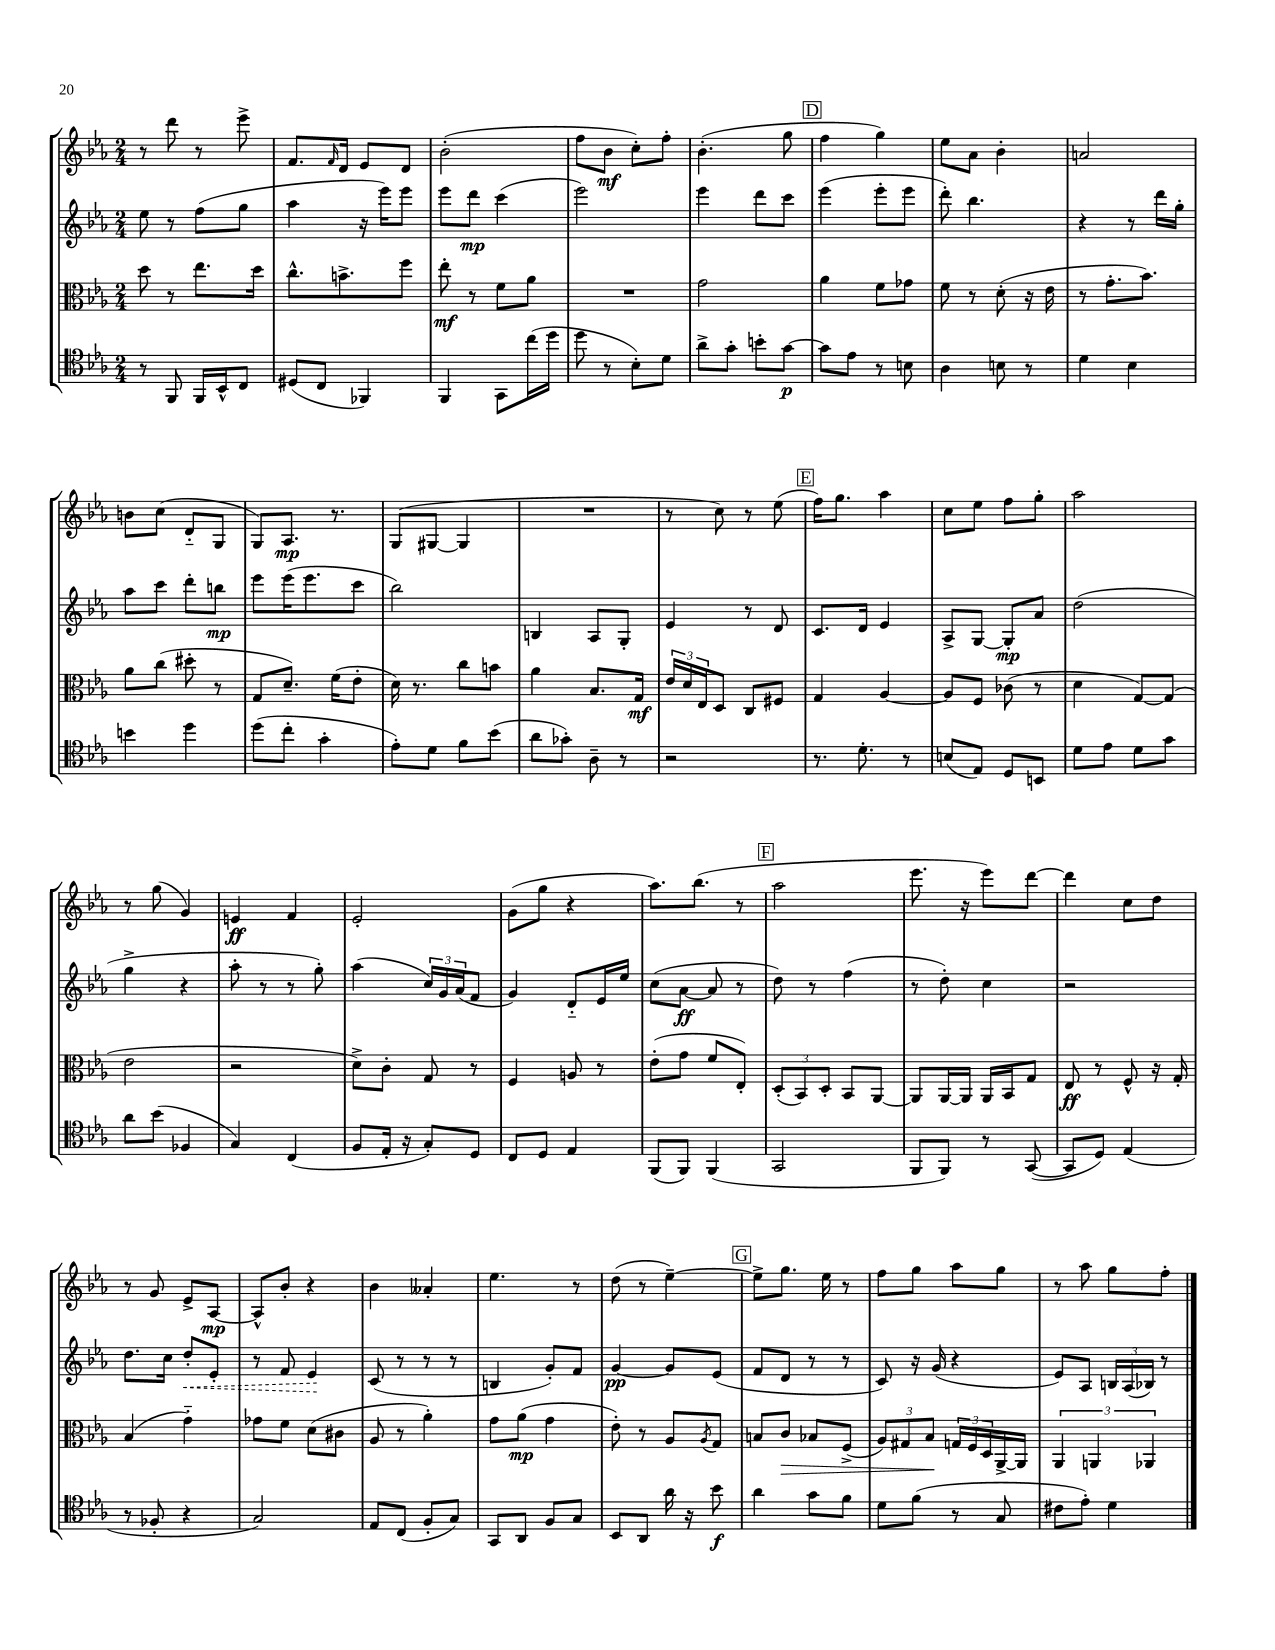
<<
\new StaffGroup <<
\new Staff = "s0" {
    \clef treble \key ees \major \numericTimeSignature \time 2/4
    r8 d'''8 r8 ees'''8-> |
    f'8. \grace { f'16 } d'16 ees'8 d'8 |
    bes'2-.( |
    f''8 bes'8\mf c''8-.) f''8-. |
    bes'4.-.( g''8 |
    \mark \markup { \box "D" } f''4 g''4) |
    ees''8 aes'8 bes'4-. |
    a'2 |
    b'8 c''8( d'8-_ g8 |
    g8) aes8.\mp r8. |
    g8( gis8~ gis4 |
    R2 |
    r8 c''8) r8 ees''8( |
    \mark \markup { \box "E" } f''16) g''8. aes''4 |
    c''8 ees''8 f''8 g''8-. |
    aes''2 |
    r8 g''8( g'4) |
    e'4\ff f'4 |
    ees'2-. |
    g'8( g''8 r4 |
    aes''8.) bes''8.( r8 |
    \mark \markup { \box "F" } aes''2 |
    ees'''8. r16 ees'''8) d'''8~ |
    d'''4 c''8 d''8 |
    r8 g'8 ees'8-> aes8~\mp |
    aes8-^ bes'8-. r4 |
    bes'4 aeses'4-. |
    ees''4. r8 |
    d''8( r8 ees''4~--) |
    \mark \markup { \box "G" } ees''8-> g''8. ees''16 r8 |
    f''8 g''8 aes''8 g''8 |
    r8 aes''8 g''8 f''8-. \bar "|." |
}
\new Staff = "s1" {
    \clef treble \key ees \major \numericTimeSignature \time 2/4
    ees''8 r8 f''8( g''8 |
    aes''4 r16 ees'''16) ees'''8 |
    ees'''8 d'''8\mp c'''4( |
    ees'''2) |
    ees'''4 d'''8 c'''8 |
    \mark \markup { \box "D" } ees'''4( ees'''8-. ees'''8 |
    d'''8-.) bes''4. |
    r4 r8 d'''16 g''16-. |
    aes''8 c'''8 d'''8-. b''8\mp |
    ees'''8 ees'''16( ees'''8. c'''8 |
    bes''2) |
    b4 aes8 g8-. |
    ees'4 r8 d'8 |
    \mark \markup { \box "E" } c'8. d'16 ees'4 |
    aes8-> g8~ g8-.\mp aes'8 |
    d''2( |
    g''4-> r4 |
    aes''8-. r8 r8 g''8-.) |
    aes''4( \tuplet 3/2 { c''16) g'16 aes'16( } f'8 |
    g'4) d'8-_ ees'16 ees''16 |
    c''8( aes'8~\ff aes'8 r8 |
    \mark \markup { \box "F" } d''8) r8 f''4( |
    r8 d''8-.) c''4 |
    r2 |
    d''8. c''16 \once \override Hairpin.style = #'dashed-line d''8-.\< ees'8-. |
    r8 f'8 ees'4\! |
    c'8( r8 r8 r8 |
    b4 g'8-.) f'8 |
    g'4~\pp g'8 ees'8( |
    \mark \markup { \box "G" } f'8 d'8 r8 r8 |
    c'8) r16 g'16( r4 |
    ees'8) aes8 \tuplet 3/2 { b16 aes16( bes16) } r8 \bar "|." |
}
\new Staff = "s2" {
    \clef alto \key ees \major \numericTimeSignature \time 2/4
    d''8 r8 ees''8. d''16 |
    c''8.-^ b'8.-> f''8 |
    ees''8-.\mf r8 f'8 aes'8 |
    R2 |
    g'2 |
    \mark \markup { \box "D" } aes'4 f'8 ges'8 |
    f'8 r8 d'8-.( r16 ees'16 |
    r8 g'8.-. bes'8.) |
    aes'8 c''8( dis''8-. r8 |
    g8 d'8.--) f'16( ees'8-. |
    d'16) r8. c''8 b'8 |
    aes'4 bes8. g16\mf |
    \tuplet 3/2 { ees'16 d'16 ees16 } d8 c8 fis8 |
    \mark \markup { \box "E" } g4 aes4~ |
    aes8 f8 ces'8( r8 |
    d'4 g8~) g8( |
    ees'2 |
    r2 |
    d'8->) c'8-. g8 r8 |
    f4 a8 r8 |
    ees'8-.( g'8 f'8 ees8-.) |
    \mark \markup { \box "F" } \tuplet 3/2 { d8-.( bes,8) d8-. } bes,8 aes,8~ |
    aes,8 aes,16~ aes,16 aes,16 bes,16 g8 |
    ees8\ff r8 f8-^ r16 g16-. |
    bes4( g'4-_) |
    ges'8 f'8 d'8( cis'8 |
    aes8 r8 aes'4-.) |
    g'8 aes'8\mp( g'4 |
    ees'8-.) r8 aes8 \acciaccatura { aes8 } g8 |
    \mark \markup { \box "G" } b8 c'8\> bes8 f8->( |
    \tuplet 3/2 { aes8) gis8 bes8\! } \tuplet 3/2 { g16 f16 d16 } aes,16~-> aes,16 |
    \tuplet 3/2 { aes,4 a,4 aes,4 } \bar "|." |
}
\new Staff = "s3" {
    \clef tenor \key ees \major \numericTimeSignature \time 2/4
    r8 f,8 f,16 bes,16-^ c8 |
    dis8( c8 fes,4) |
    f,4 g,8 c''16( d''16 |
    d''8 r8 bes8-.) d'8 |
    aes'8-> g'8-. b'8-. g'8~\p |
    \mark \markup { \box "D" } g'8 ees'8 r8 b8 |
    aes4 b8 r8 |
    d'4 bes4 |
    b'4 d''4 |
    d''8( c''8-. g'4-. |
    ees'8-.) d'8 f'8 bes'8( |
    aes'8 ges'8-.) aes8-- r8 |
    r2 |
    \mark \markup { \box "E" } r8. d'8.-. r8 |
    b8( ees8) d8 b,8 |
    d'8 ees'8 d'8 g'8 |
    aes'8 bes'8( fes4 |
    g4) c4( |
    f8 ees16-. r16 g8-.) d8 |
    c8 d8 ees4 |
    f,8( f,8) f,4( |
    \mark \markup { \box "F" } g,2 |
    f,8 f,8) r8 g,8~( |
    g,8 d8) ees4( |
    r8 fes8-. r4 |
    g2) |
    ees8 c8( f8-. g8) |
    g,8 aes,8 f8 g8 |
    bes,8 aes,8 aes'16 r16 bes'8\f |
    \mark \markup { \box "G" } aes'4 g'8 f'8 |
    d'8 f'8( r8 g8 |
    cis'8 ees'8-.) d'4 \bar "|." |
}
>>
>>
\layout { \context { \Score \remove "Bar_number_engraver" } }
